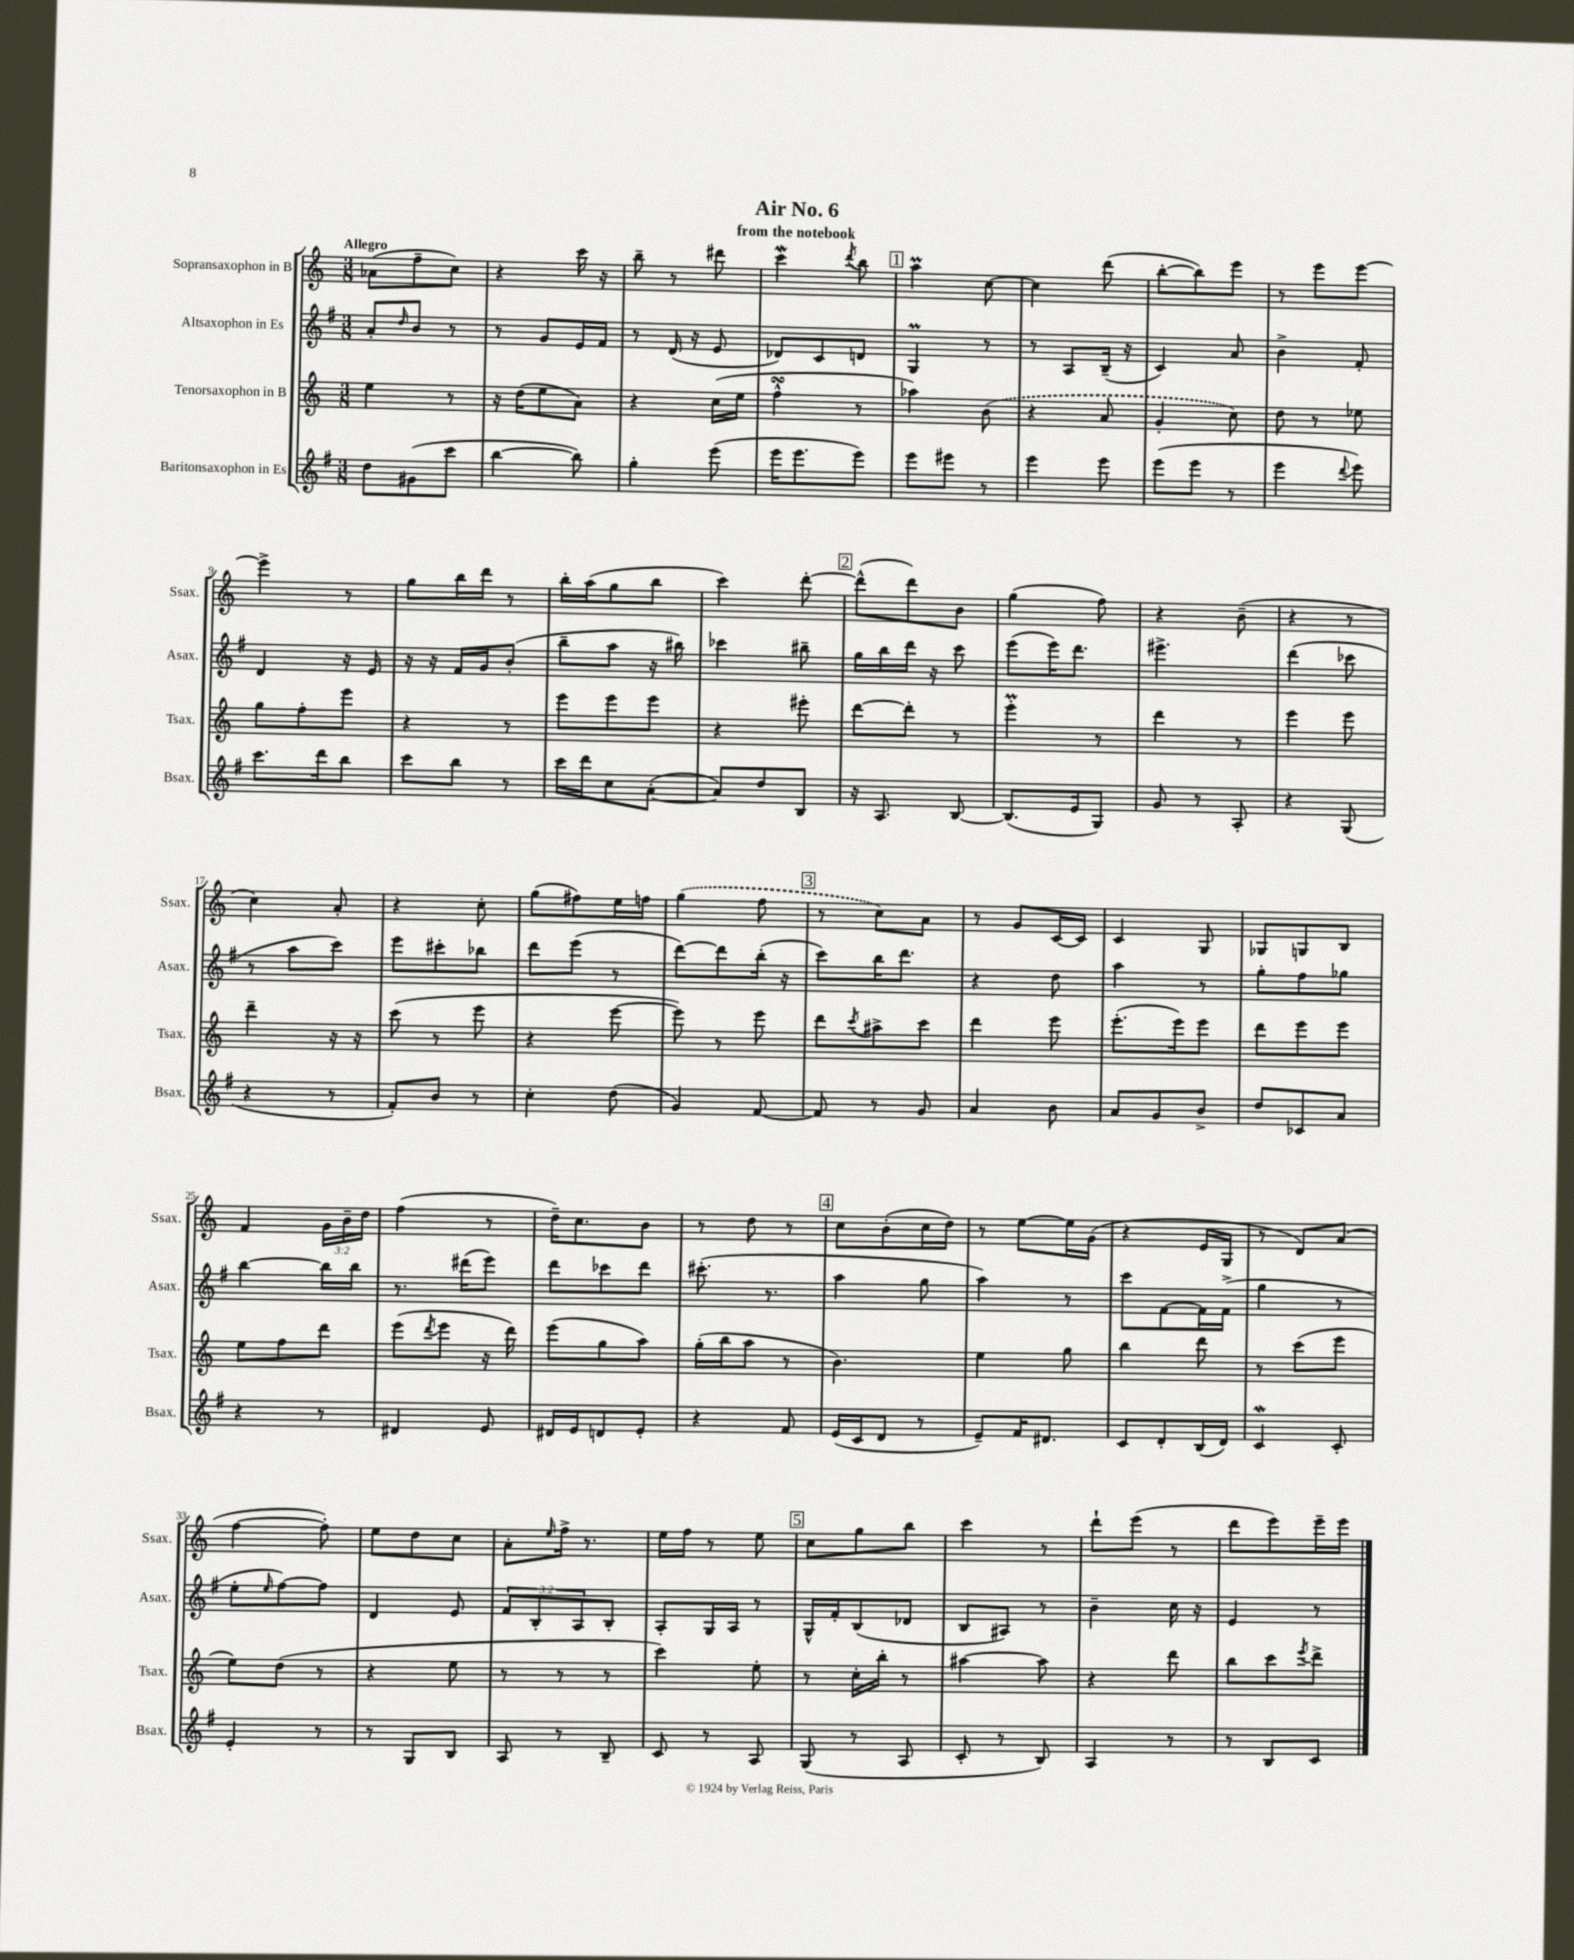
\header { title = "Air No. 6" subtitle = "from the notebook" }
<<
\new StaffGroup <<
\new Staff = "s0" \with { instrumentName = "Sopransaxophon in B" shortInstrumentName = "Ssax." } {
    \clef treble \key c \major \numericTimeSignature \time 3/8 \override Staff.TupletNumber.text = #tuplet-number::calc-fraction-text \tempo "Allegro"
    aes'8( f''8-- c''8) |
    r4 c'''16 r16 |
    b''8-- r8 dis'''8 |
    c'''4\mordent \acciaccatura { d'''8 } b''8 |
    \mark \markup { \box "1" } a''4\prall c''8~ |
    c''4 d'''8( |
    b''8~-. b''8) e'''8 |
    r8 e'''8 e'''8~ |
    e'''4-> r8 |
    g''8 b''16 d'''16 r8 |
    b''16-. a''16( g''8 b''8 |
    c'''4) d'''8~-. |
    \mark \markup { \box "2" } d'''8-^( d'''8) b'8 |
    g''4( f''8) |
    r4 b'8--( |
    r4 r8 |
    c''4) a'8-. |
    r4 c''8-. |
    g''8( fis''8) e''16 f''16 |
    \once \slurDashed g''4( f''8 |
    \mark \markup { \box "3" } r8 c''8) a'8 |
    r8 g'8 c'16~ c'16 |
    c'4 g8 |
    ges8 g8 b8 |
    f'4 \tuplet 3/2 { g'16 b'16-- d''16 } |
    f''4( r8 |
    d''16--) c''8. b'8 |
    r8 d''8 r8 |
    \mark \markup { \box "4" } c''8 b'8-.( c''16 d''16) |
    r8 e''8~ e''16 g'16( |
    r4 e'16 g16 |
    r8 d'8) a'8( |
    f''4~ f''8-.) |
    e''8 d''8 c''8 |
    a'8-. \grace { e''16 } f''16-> r8. |
    e''16 f''16 r8 e''8 |
    \mark \markup { \box "5" } c''8 g''8 b''8 |
    c'''4 r8 |
    d'''8-! e'''8( r8 |
    d'''8 e'''8) e'''16-- e'''16 \bar "|." |
}
\new Staff = "s1" \with { instrumentName = "Altsaxophon in Es" shortInstrumentName = "Asax." } {
    \clef treble \key g \major \numericTimeSignature \time 3/8 \override Staff.TupletNumber.text = #tuplet-number::calc-fraction-text
    a'8-. \grace { d''16 } b'8 r8 |
    r8 g'8 e'16 fis'16 |
    r8 d'16( r16 e'8 |
    des'8) c'8 d'8 |
    \mark \markup { \box "1" } g4\prall r8 |
    r8 a8 b16--( r16 |
    c'4) a'8 |
    b'4-> fis'8-. |
    d'4 r16 e'16 |
    r16 r16 fis'16 g'16 b'8-.( |
    b''8-- a''8 r16 bis''16) |
    ces'''4 bis''8-- |
    \mark \markup { \box "2" } g''16 b''16 d'''16 r16 c'''8 |
    e'''8( e'''16) d'''8. |
    eis'''4.-> |
    d'''4( ces'''8 |
    r8 a''8 c'''8) |
    e'''8 cis'''8-. bes''8 |
    d'''8 e'''8( r8 |
    d'''8~) d'''8 b''16-.( r16 |
    \mark \markup { \box "3" } c'''8) b''16 d'''8. |
    r4 d''8 |
    a''4 r8 |
    g''8-. fis''8 ges''8 |
    b''4~ b''16 b''16 |
    r8. dis'''16( e'''8) |
    d'''8 ces'''8 d'''8 |
    cis'''8.-.( r8. |
    \mark \markup { \box "4" } a''4 g''8 |
    a''4) r8 |
    c'''8 fis'8~ fis'16 fis'16->( |
    g''4 r8 |
    e''8-. \grace { e''16 } fis''8~) fis''8 |
    d'4 e'8 |
    \tuplet 3/2 { fis'8 b8-. a8 } b8-. |
    a8-. g16 a16 r8 |
    \mark \markup { \box "5" } g16-^ fis'16-. b8( des'8 |
    b8 ais8) r8 |
    b'4-- c''16 r16 |
    e'4 r8 \bar "|." |
}
\new Staff = "s2" \with { instrumentName = "Tenorsaxophon in B" shortInstrumentName = "Tsax." } {
    \clef treble \key c \major \numericTimeSignature \time 3/8
    e''4 r8 |
    r16 d''16( e''8 a'8) |
    r4 c''16( e''16 |
    f''4-^\turn r8 |
    \mark \markup { \box "1" } aes''4) \once \slurDashed b'8( |
    r4 a'8 |
    g'4-. c''8) |
    d''8 r8 ees''8 |
    g''8 f''8-. e'''8 |
    r4 r8 |
    e'''8 e'''8 e'''8 |
    r4 eis'''8-. |
    \mark \markup { \box "2" } d'''8~ d'''8-. r8 |
    e'''4-.\prall r8 |
    d'''4 r8 |
    e'''4 e'''8 |
    d'''4-- r16 r16 |
    c'''8( r8 e'''8 |
    r4 e'''8~ |
    e'''8) r8 e'''8 |
    \mark \markup { \box "3" } d'''8 \acciaccatura { c'''8 } ais''8-> c'''8 |
    d'''4 e'''8 |
    e'''8.-.( e'''16) e'''8 |
    d'''8 e'''8 e'''8 |
    e''8 f''8 d'''8 |
    e'''8( \acciaccatura { d'''8 } e'''8 r16 d'''16) |
    e'''8( g''8 a''8) |
    g''16-.( b''16 a''8 r8 |
    \mark \markup { \box "4" } b'4.) |
    e''4 g''8 |
    b''4 d'''8 |
    r8 c'''8( e'''8 |
    e''8) d''8( r8 |
    r4 e''8 |
    r8 r8 r8 |
    c'''4) e''8-. |
    \mark \markup { \box "5" } r8 c''16-. b''16-. r8 |
    ais''4~ ais''8 |
    r4 d'''8 |
    b''8 c'''8 \acciaccatura { e'''8 } d'''8-> \bar "|." |
}
\new Staff = "s3" \with { instrumentName = "Baritonsaxophon in Es" shortInstrumentName = "Bsax." } {
    \clef treble \key g \major \numericTimeSignature \time 3/8
    d''8 gis'8( c'''8 |
    b''4~ b''8) |
    g''4-. e'''8( |
    e'''16 e'''8. e'''8) |
    \mark \markup { \box "1" } e'''8 eis'''8 r8 |
    e'''4 e'''8 |
    e'''8( e'''8 r8 |
    e'''4 \appoggiatura { d'''8 } e'''8) |
    c'''8. d'''16 b''8 |
    c'''8 b''8 r8 |
    c'''16 d'''16 c''8 a'8~-.( |
    a'8) d''8 b8 |
    \mark \markup { \box "2" } r16 a8. b8~ |
    b8.( e'16 g8) |
    g'8 r8 a8-. |
    r4 g8( |
    r4 r8 |
    fis'8-.) b'8 r8 |
    c''4-. d''8( |
    g'4) fis'8~ |
    \mark \markup { \box "3" } fis'8 r8 g'8 |
    a'4 b'8 |
    a'8 g'8 b'8-> |
    d''8 ces'8 a'8 |
    r4 r8 |
    dis'4 e'8 |
    dis'16 e'16 d'8 e'8-. |
    r4 fis'8 |
    \mark \markup { \box "4" } e'16( c'16 d'8 r8 |
    e'8--) fis'16 dis'8. |
    c'8 d'8-. b16( d'16) |
    c'4\mordent c'8-. |
    e'4-. r8 |
    r8 g8 b8 |
    a8 r8 b8-- |
    c'8 r8 a8 |
    \mark \markup { \box "5" } g8( r8 a8 |
    c'8-. r8 b8) |
    a4 r8 |
    r8 b8 c'8 \bar "|." |
}
>>
>>
